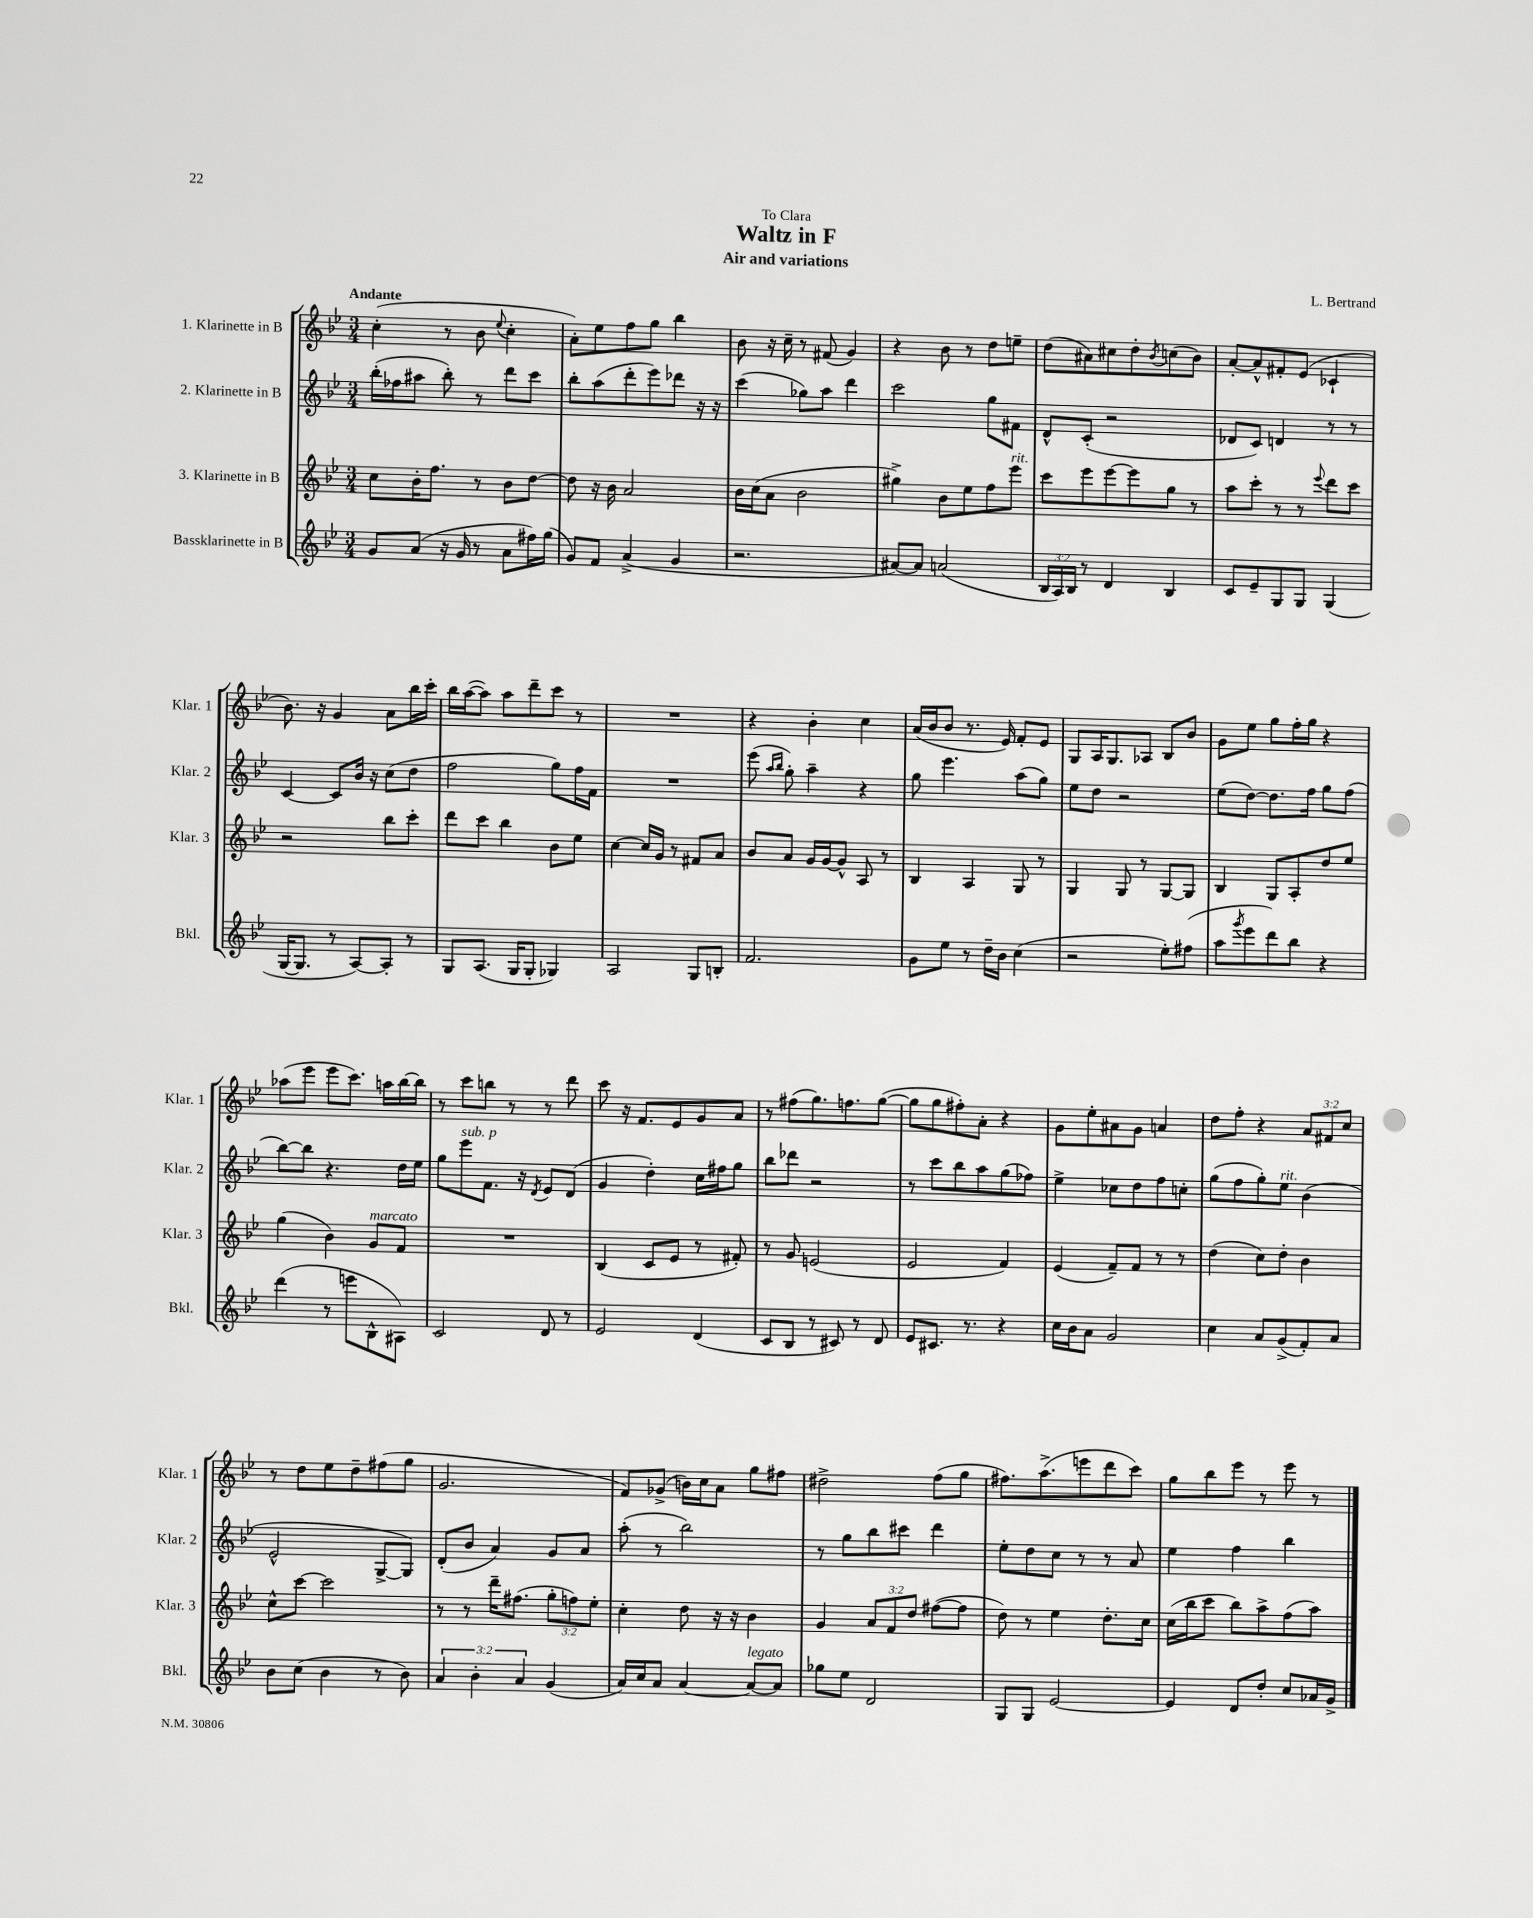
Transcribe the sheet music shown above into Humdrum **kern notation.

**kern	**kern	**kern	**kern
*part4	*part3	*part2	*part1
*staff4	*staff3	*staff2	*staff1
*I"Bassklarinette in B	*I"3. Klarinette in B	*I"2. Klarinette in B	*I"1. Klarinette in B
*I'Bkl.	*I'Klar. 3	*I'Klar. 2	*I'Klar. 1
*clefG2	*clefG2	*clefG2	*clefG2
*k[b-e-]	*k[b-e-]	*k[b-e-]	*k[b-e-]
*M3/4	*M3/4	*M3/4	*M3/4
=1	=1	=1	=1
!	!	!	!LO:TX:a:B:t=Andante
8g/L	8cc\L	(16bb-'\LL	(4cc'\
.	.	16ff-X\J	.
(8a/J	16b-'\K	8aa#X\J	.
.	8.ff\J	.	.
16r	.	8bb-'\)	8r
16g/	.	.	.
8r	8r	8r	8b-\
.	.	.	8qqee-/
8a\L	8b-\L	8ddd\L	4cc'\
16ff#X\L)	[8dd\J	8ccc\J	.
(16gg\JJ	.	.	.
=2	=2	=2	=2
8g/L)	8dd\]	8bb-'\L	8a'\L)
8f/J	16r	(8aa\	8ee-\
.	16b-\	.	.
(4a^/	2a/	8ddd'\	8ff\
.	.	8eee-\)	8gg\J
4g/	.	8ddd-X\J	4bb-\
.	.	16r	.
.	.	16r	.
=3	=3	=3	=3
2.r	16b-\LL	(4ccc\	8b-\
.	(16cc\J	.	.
.	8a\J	.	16r
.	.	.	16cc~\
.	2b-\	8gg-X\L)	8r
.	.	8aa\J	(8f#X/
.	.	4ddd\	4g/)
=4	=4	=4	=4
[8a#X/L)	4gg#X^\)	2ccc\	4r
8a#/J]	.	.	.
(2an/	8b-\L	.	8b-\
.	8ee-\	.	8r
.	8ff\	8gg\L	8dd\L
!	!LO:TX:a:i:t=rit.	!	!
.	8eee-\J	8f#X\J	8een~\J
=5	=5	=5	=5
24B-/LL	8ccc\L	8d^^/L	(8dd\L
24A/)	.	.	.
24B-/JJ	.	.	.
8r	8eee-\	(8c'/J	8a#X\)
4d/	[8eee-\	2r	8cc#X\
.	8eee-\]	.	8dd'\
.	.	.	8qb-/
4B-/	8gg\J	.	(8ccn\
.	8r	.	8b-\J)
=6	=6	=6	=6
8c/L	8aa\L	8d-X/L	[8a'/L
8e-~/	8ccc'\J	8c/J)	8a^^/]
8G/	8r	4dn/	8f#X'/
8G/J	8r	.	(8e-/J
.	8qqeee-/	.	.
(4G/	8ddd\L	8r	4c-X`/
.	8ccc\J	8r	.
!!LO:LB:g=z
=7	=7	=7	=7
[16G/KL	2r	[4c/	8.b-\)
8.G/J]	.	.	.
.	.	.	16r
8r	.	8c/L]	4g/
[8A/L)	.	16b-/Jk	.
.	.	16r	.
8A'/J]	8bb-\L	(8cc\L	8a\L
8r	8ccc'\J	8dd\J	16bb-\L
.	.	.	16ccc'\JJ
=8	=8	=8	=8
8G/L	8ddd\L	2ff\	16bb-\LL
.	.	.	([16aa\J
(8.A/J	8ccc\J	.	8aa\J])
.	4bb-\	.	8aa\L
16G/KL	.	.	.
8G'/J	.	.	8ddd~\
4G-X/)	8b-\L	8gg\L)	8ccc\J
.	8ee-\J	16ff\L	8r
.	.	16f\JJ	.
=9	=9	=9	=9
2A/	[4cc\	2.r	2.r
.	16cc/LL]	.	.
.	16g/JJ	.	.
.	8r	.	.
8G/L	8f#X/L	.	.
8Bn'/J	8a/J	.	.
=10	=10	=10	=10
2.f/	8b-/L	(8eee-\	4r
.	.	16qqaa/LL	.
.	.	16qqbb-/JJ	.
.	8a/J	8gg'\)	.
.	16g/LL	4aa~\	4b-'\
.	[16g/J	.	.
.	8g^^/J]	.	.
.	8A/	4r	4cc\
.	8r	.	.
=11	=11	=11	=11
8g\L	4B-/	8gg\	(16a/LL
.	.	.	16b-/J
8ee-\J	.	4.eee-\	8b-/J
8r	4A/	.	8.r
16dd~\LL	.	.	.
16b-\JJ	.	.	16e-/)
(4cc\	8G/	(8aa\L	8f'/L
.	8r	8gg\J)	8e-/J
=12	=12	=12	=12
2r	4G/	8ee-\L	8G/L
.	.	8dd\J	16A/K
.	.	.	8.G/
.	8G/	2r	.
.	8r	.	8A-X/J
8ee-'\L)	[8G/L	.	8B-/L
(8ff#X\J	8G/J]	.	8b-/J
=13	=13	=13	=13
8aa\L	4B-/	(8ee-\L	8g\L
8qggg/	.	.	.
8eee-\	.	[8dd\J)	8ee-\J
8ddd\)	8G/L	8.dd\L]	8gg\L
8bb-\J	8A'/	.	16ff'\L
.	.	16ff\Jk	16gg\JJ
4r	8dd/	8gg\L	4r
.	8ee-/J	(8ff\J	.
!!LO:LB:g=z
=14	=14	=14	=14
(4ddd\	(4gg\	[8bb-\L)	(8aa-X\L
.	.	8bb-\J]	8eee-\J
8r	4b-\)	4.r	8eee-\L
8eeen\L	.	.	8.ccc\J)
!	!LO:TX:a:i:t=marcato	!	!
8B-^^\	8g/L	.	.
.	.	.	16aan\LL
8A#X\J)	8f/J	16dd\LL	[16bb-\
.	.	16ee-\JJ	16bb-\JJ]
=15	=15	=15	=15
2c/	2.r	8gg\L	8r
!	!	!LO:TX:a:i:t=sub. p	!
.	.	8eee-\	8ccc\L
.	.	8.f\J	8bbn\J
.	.	.	8r
.	.	16r	.
.	.	8qd/	.
8d/	.	8e-/L	8r
8r	.	(8d/J	8ddd\
=16	=16	=16	=16
2e-/	(4B-/	4g/	8ccc\
.	.	.	16r
.	.	.	8.f/L
.	8c/L	4dd'\)	.
.	8e-/J	.	8e-/
(4d/	8r	16cc\LL	8g/
.	.	16ff#X\J	.
.	8f#X'/)	8gg\J	8a/J
=17	=17	=17	=17
8c/L	8r	8bb-\L	8r
8B-/J	8g/	8ddd-X\J	(8ff#X\L
8r	(2en/	2r	8.gg\)
8c#X/)	.	.	.
.	.	.	8.ffn\
8r	.	.	.
8d/	.	.	([8gg\J
=18	=18	=18	=18
8e-/L	2e-/	8r	8gg\L]
8.c#X/J	.	8ccc\L	8gg\
.	.	8bb-\	8ff#X'\)
8.r	.	.	.
.	.	8aa\	8a'\J
4r	4f/)	(8gg\	4r
.	.	8ff-X\J)	.
=19	=19	=19	=19
16cc\LL	(4e-/	4ee-^\	8g\L
16b-\J	.	.	.
8a\J	.	.	8ee-'\
2g/	8f~/L)	8cc-X\L	8a#X\
.	8f/J	8dd\	8g\J
.	8r	8ff\	4an/
.	8r	8ccn'\J	.
=20	=20	=20	=20
4cc\	(4dd\	(8gg\L	8dd\L
.	.	8ff\	8ff'\J
8a/L	8cc\L)	8gg'\)	4r
!	!	!LO:TX:a:i:t=rit.	!
(8g^/	8dd'\J	8ee-\J	.
8f'/)	4b-\	(4b-\	12a/L
.	.	.	12f#X/
8a/J	.	.	.
.	.	.	12cc/J
!!LO:LB:g=z
=21	=21	=21	=21
8b-\L	8cc^^\L	2e-^^/	8r
(8cc\J	[8ccc\J	.	8dd\L
4b-\	2ccc\]	.	8ee-\
.	.	.	8dd~\
8r	.	[8G^/L	(8ff#X\
8b-\)	.	8G/J])	8gg\J
=22	=22	=22	=22
6a/	8r	(8d'/L	2.g/
.	8r	8b-/J	.
6b-'\	.	.	.
.	16ddd~\KL	4a/)	.
.	(8.ff#X\J	.	.
6a/	.	.	.
(4g/	12gg'\L	8g/L	.
.	12ffn\)	.	.
.	.	8a/J	.
.	12ee-'\J	.	.
=23	=23	=23	=23
16a/LL)	4cc'\	(8aa'\	8f/L)
16cc/J	.	.	.
8a/J	.	8r	(8g-X^/J
[4a/	8dd\	2bb-\)	16bn\LL)
.	.	.	16cc\J
.	16r	.	8a\J
.	16r	.	.
!LO:TX:a:i:t=legato	!	!	!
8a/L_	4b-\	.	8gg\L
8a/J]	.	.	8ff#X\J
=24	=24	=24	=24
8gg-X\L	4g/	8r	2dd#X^\
8ee-\J	.	8gg\L	.
2d/	12a/L	8bb-\	.
.	12f/	.	.
.	.	8ccc#X\J	.
.	12dd/J	.	.
.	([8ff#X\L	4ddd\	(8ff\L
.	8ff#\J]	.	8gg\J
=25	=25	=25	=25
8G/L	8dd\)	8ee-'\L	8.ff#X\L)
8G/J	8r	8dd\	.
.	.	.	(8.aa^\
[2e-/	4ee-\	8cc\J	.
.	.	8r	8eeen\
.	8.dd'\L	8r	8ddd\
.	.	8a/	8ccc\J)
.	16cc\Jk	.	.
=26	=26	=26	=26
4e-/]	(16cc\LL	4ee-\	8gg\L
.	16bb-\J	.	.
.	8ccc\J	.	8bb-\
8d/L	8bb-\L)	4ff\	8eee-\J
8dd'/J	8aa^\	.	8r
8cc/L	(8ff\	4bb-\	8eee-\
16a-X/L	8aa\J)	.	8r
16g^/JJ	.	.	.
==	==	==	==
*-	*-	*-	*-
